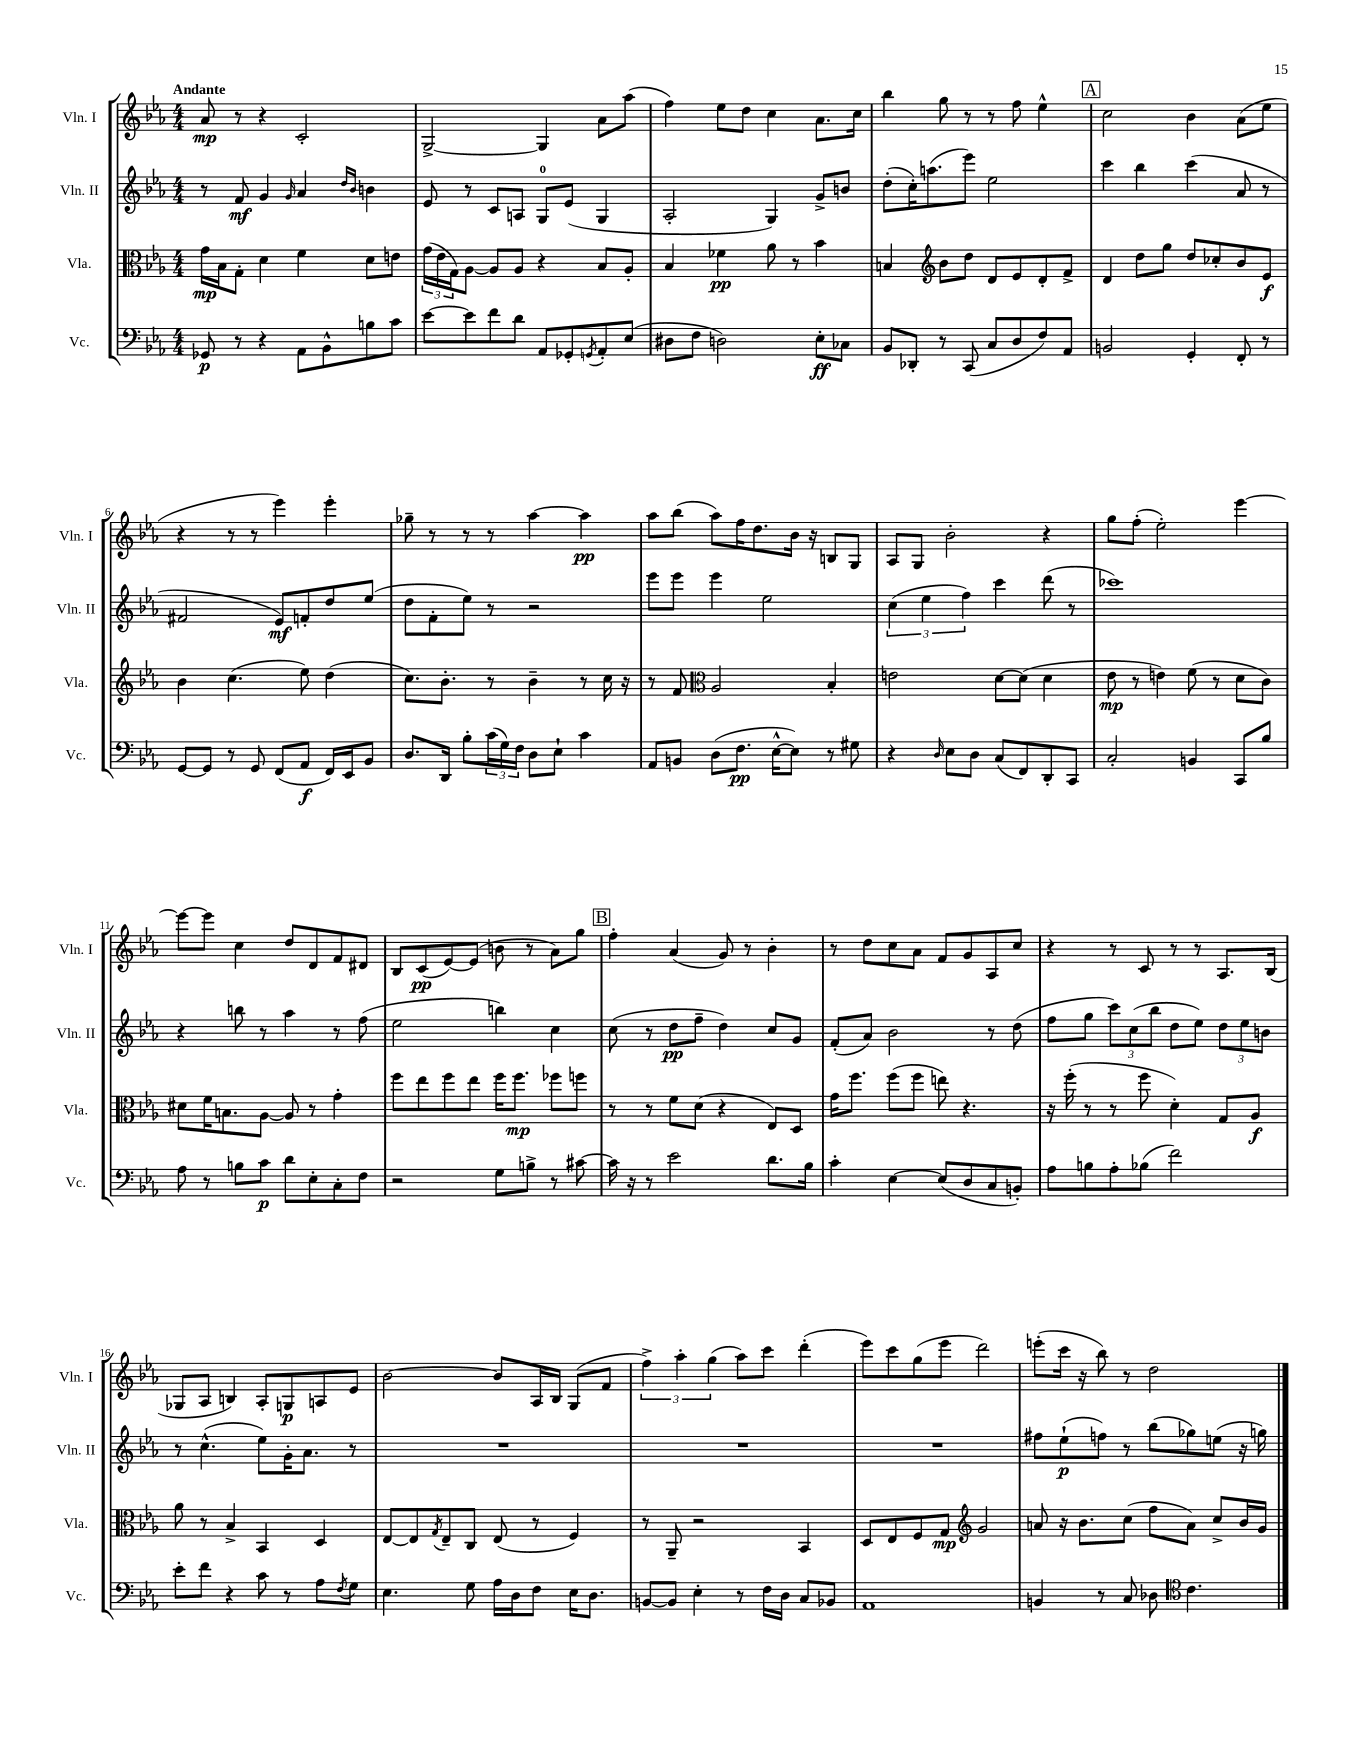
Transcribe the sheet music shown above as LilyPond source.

<<
\new StaffGroup <<
\new Staff = "s0" \with { instrumentName = "Vln. I" shortInstrumentName = "Vln. I" } {
    \clef treble \key ees \major \numericTimeSignature \time 4/4 \tempo "Andante"
    aes'8\mp r8 r4 c'2-. |
    g2~-> g4 aes'8 aes''8( |
    f''4) ees''8 d''8 c''4 aes'8. c''16 |
    bes''4 g''8 r8 r8 f''8 ees''4-^ |
    \mark \markup { \box "A" } c''2 bes'4 aes'8( ees''8 |
    r4 r8 r8 ees'''4) ees'''4-. |
    ges''8-- r8 r8 r8 aes''4~ aes''4\pp |
    aes''8 bes''8( aes''8) f''16 d''8. bes'16 r16 b8 g8 |
    aes8 g8 bes'2-. r4 |
    g''8 f''8-.( ees''2-.) ees'''4~ |
    ees'''8~ ees'''8 c''4 d''8 d'8 f'8 dis'8 |
    bes8 c'8\pp( ees'8~) ees'8( b'8 r8 aes'8) g''8 |
    \mark \markup { \box "B" } f''4-. aes'4( g'8) r8 bes'4-. |
    r8 d''8 c''8 aes'8 f'8 g'8 aes8 c''8 |
    r4 r8 c'8 r8 r8 aes8. bes16( |
    ges8 aes8 b4) aes8-. g8\p a8 ees'8 |
    bes'2~ bes'8 aes16 bes16 g8( f'8 |
    \tuplet 3/2 { f''4->) aes''4-. g''4( } aes''8) c'''8 d'''4-.( |
    ees'''8) c'''8 g''8( ees'''8 d'''2) |
    e'''8-.( c'''16 r16 bes''8) r8 d''2 \bar "|." |
}
\new Staff = "s1" \with { instrumentName = "Vln. II" shortInstrumentName = "Vln. II" } {
    \clef treble \key ees \major \numericTimeSignature \time 4/4
    r8 f'8\mf g'4 \grace { g'16 } aes'4 \grace { d''16 bes'16 } b'4 |
    ees'8 r8 c'8 a8 g8-0 ees'8( g4 |
    aes2-. g4) g'8-> b'8 |
    d''8-.( c''16-.) a''8.( ees'''8) ees''2 |
    \mark \markup { \box "A" } c'''4 bes''4 c'''4( aes'8 r8 |
    fis'2 ees'8\mf) f'8-. d''8 ees''8( |
    d''8 f'8-. ees''8) r8 r2 |
    ees'''8 ees'''8 ees'''4 ees''2 |
    \tuplet 3/2 { c''4( ees''4 f''4) } c'''4 d'''8( r8 |
    ces'''1) |
    r4 b''8 r8 aes''4 r8 f''8( |
    ees''2 b''4) c''4 |
    \mark \markup { \box "B" } c''8( r8 d''8\pp f''8-- d''4) c''8 g'8 |
    f'8-.( aes'8) bes'2 r8 d''8( |
    f''8 g''8 \tuplet 3/2 { c'''8) c''8( bes''8 } d''8 ees''8) \tuplet 3/2 { d''8 ees''8 b'8 } |
    r8 c''4.-^( ees''8) g'16-. aes'8. r8 |
    R1 |
    R1 |
    R1 |
    fis''8 ees''8-!\p( f''8) r8 bes''8( ges''8) e''8( r16 g''16) \bar "|." |
}
\new Staff = "s2" \with { instrumentName = "Vla." shortInstrumentName = "Vla." } {
    \clef alto \key ees \major \numericTimeSignature \time 4/4
    g'16\mp bes16 g8-. d'4 f'4 d'8 e'8 |
    \tuplet 3/2 { g'16( ees'16 g16) } aes8~ aes8 aes8 r4 bes8 aes8-. |
    bes4 fes'4\pp aes'8 r8 bes'4 |
    b4 \clef treble bes'8 d''8 d'8 ees'8 d'8-. f'8-> |
    \mark \markup { \box "A" } d'4 d''8 g''8 d''8 ces''8-. bes'8 ees'8\f |
    bes'4 c''4.( ees''8) d''4( |
    c''8.) bes'8.-. r8 bes'4-- r8 c''16 r16 |
    r8 f'8 \clef alto aes2 bes4-. |
    e'2 d'8~ d'8( d'4 |
    ees'8\mp r8 e'4) f'8( r8 d'8 c'8) |
    dis'8 f'16 b8. aes8~ aes8 r8 g'4-. |
    f''8 ees''8 f''8 ees''8 f''16 f''8.\mp fes''8 f''8 |
    \mark \markup { \box "B" } r8 r8 f'8 d'8( r4 ees8) d8 |
    g'16 f''8. f''8( f''8 e''8) r4. |
    r16 f''16-.( r8 r8 f''8 d'4-.) g8 aes8\f |
    aes'8 r8 bes4-> bes,4 d4 |
    ees8~ ees8 \acciaccatura { g8 } ees8-- c8 ees8( r8 f4) |
    r8 aes,8-- r2 bes,4 |
    d8 ees8 f8 g8\mp \clef treble g'2 |
    a'8 r16 bes'8. c''8( f''8 a'8) c''8-> bes'16 g'16 \bar "|." |
}
\new Staff = "s3" \with { instrumentName = "Vc." shortInstrumentName = "Vc." } {
    \clef bass \key ees \major \numericTimeSignature \time 4/4
    ges,8\p r8 r4 aes,8 bes,8-^ b8 c'8 |
    ees'8~ ees'8 f'8 d'8 aes,8 ges,8-. \acciaccatura { g,8 } aes,8-. ees8( |
    dis8 f8 d2) ees8-.\ff ces8 |
    bes,8 des,8-. r8 c,8( c8 d8 f8) aes,8 |
    \mark \markup { \box "A" } b,2 g,4-. f,8-. r8 |
    g,8~ g,8 r8 g,8 f,8( aes,8\f f,16) ees,16 bes,8 |
    d8. d,16 bes8-. \tuplet 3/2 { c'16( g16) f16 } d8 ees8-! c'4 |
    aes,8 b,8 d8( f8.\pp ees16~-^ ees8) r8 gis8 |
    r4 \grace { d16 } ees8 d8 c8( f,8) d,8-. c,8 |
    c2-. b,4 c,8 bes8 |
    aes8 r8 b8 c'8\p d'8 ees8-. c8-. f8 |
    r2 g8 b8-> r8 cis'8~ |
    \mark \markup { \box "B" } cis'16 r16 r8 ees'2 d'8. bes16 |
    c'4-. ees4~ ees8( d8 c8 b,8-.) |
    aes8 b8 aes8-. bes8( f'2) |
    ees'8-. f'8 r4 c'8 r8 aes8 \acciaccatura { f8 } g8 |
    ees4. g8 aes16 d16 f8 ees16 d8. |
    b,8~ b,8 ees4-. r8 f16 d16 c8 bes,8 |
    aes,1 |
    b,4 r8 c8 des8 \clef tenor c'4. \bar "|." |
}
>>
>>
